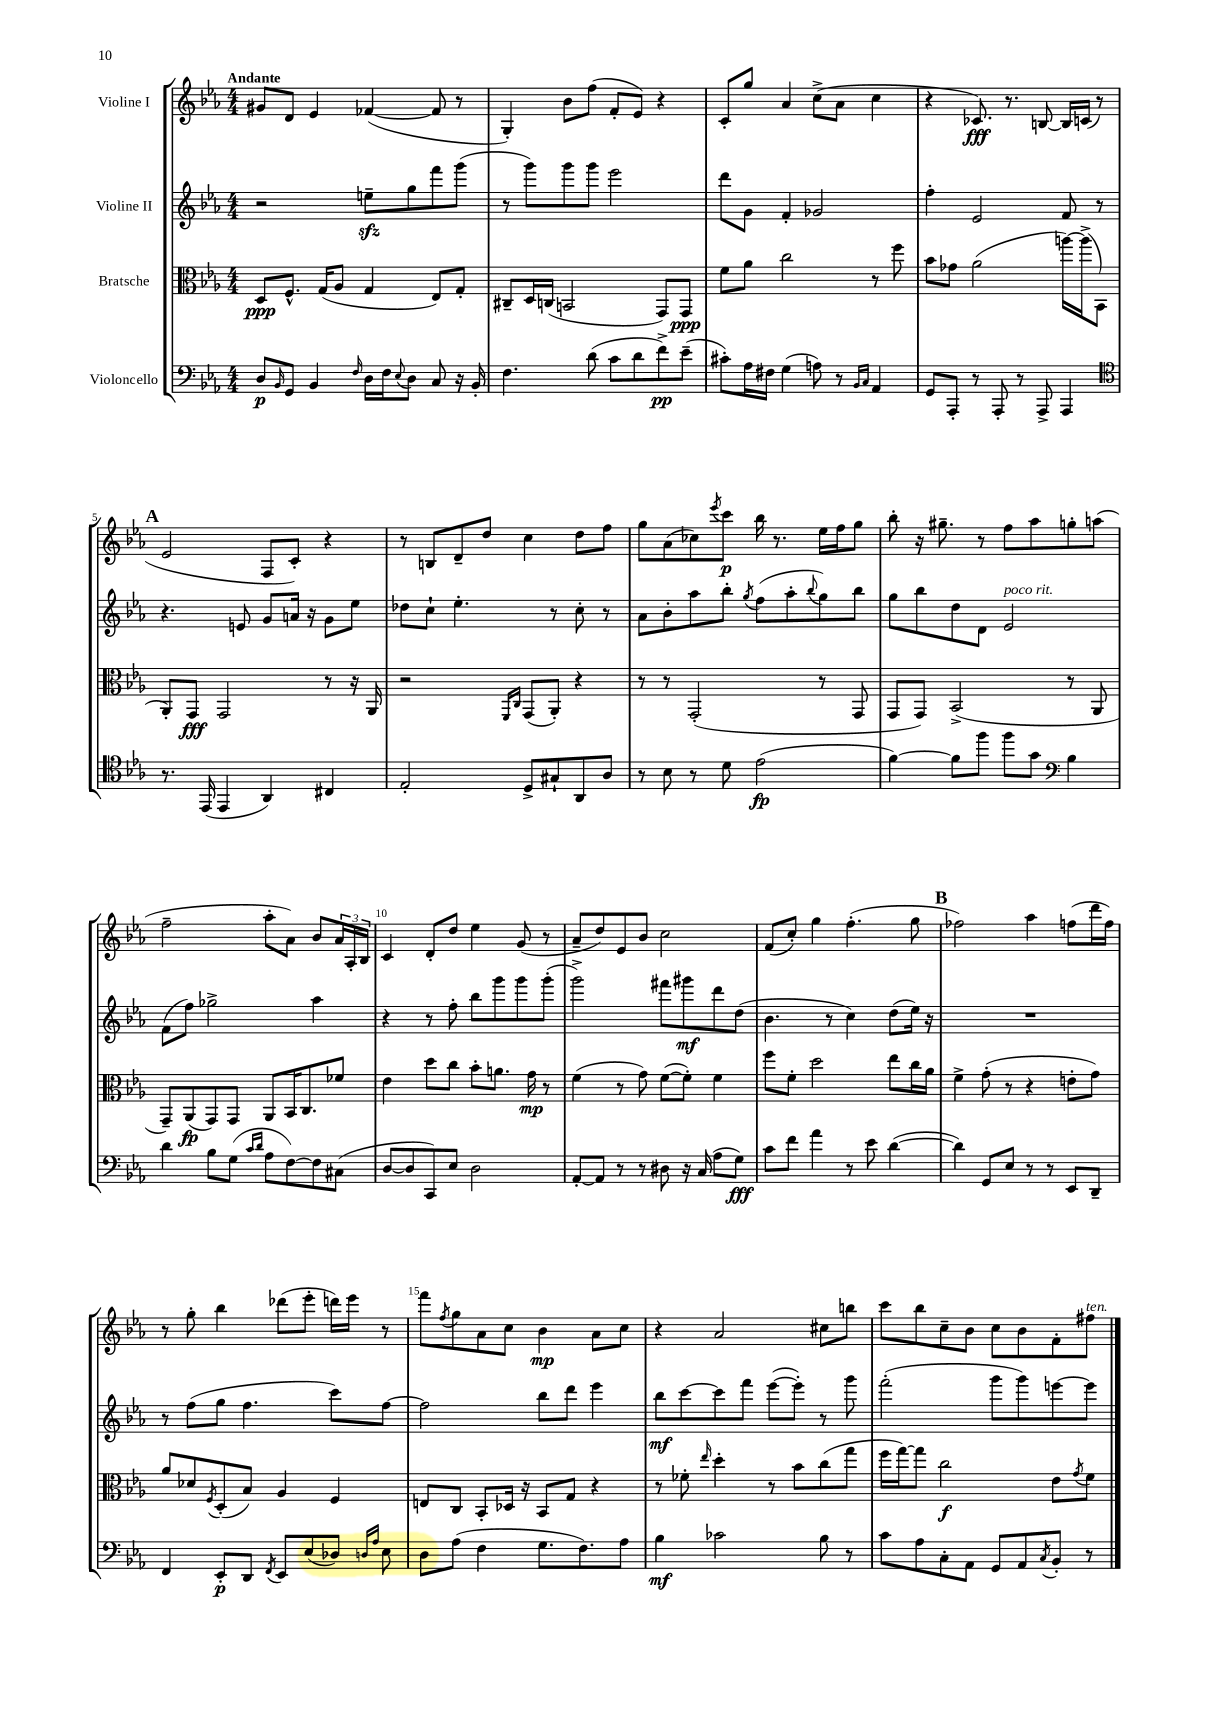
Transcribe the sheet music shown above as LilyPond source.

<<
\new StaffGroup <<
\new Staff = "s0" \with { instrumentName = "Violine I" } {
    \clef treble \key ees \major \numericTimeSignature \time 4/4 \tempo "Andante"
    gis'8 d'8 ees'4 fes'4~( fes'8 r8 |
    g4-.) bes'8 f''8( f'8-. ees'8) r4 |
    c'8-. g''8 aes'4 c''8->( aes'8 c''4 |
    r4 ces'8.\fff) r8. b8~ b16 c'16( r8 |
    \mark \markup { \bold "A" } ees'2 f8 c'8-.) r4 |
    r8 b8 d'8-- d''8 c''4 d''8 f''8 |
    g''8 aes'8( ces''8) \acciaccatura { ees'''8 } c'''8\p bes''16 r8. ees''16 f''16 g''8 |
    bes''8-. r16 gis''8.-- r8 f''8 aes''8 g''8-. a''8( |
    f''2-- aes''8-. aes'8) bes'8 \tuplet 3/2 { aes'16 aes16-. bes16 } |
    c'4 d'8-. d''8 ees''4 g'8( r8 |
    aes'8-- d''8) ees'8 bes'8 c''2 |
    f'8( c''8-.) g''4 f''4.-.( g''8 |
    \mark \markup { \bold "B" } fes''2) aes''4 f''8( d'''16 f''16) |
    r8 g''8-. bes''4 des'''8( ees'''8-. d'''16) ees'''16 r8 |
    f'''8 \acciaccatura { f''8 } g''8 aes'8 c''8 bes'4\mp aes'8 c''8 |
    r4 aes'2 cis''8 b''8 |
    c'''8 bes''8 c''8-- bes'8 c''8 bes'8 f'8-. fis''8^\markup { \italic "ten." } \bar "|." |
}
\new Staff = "s1" \with { instrumentName = "Violine II" } {
    \clef treble \key ees \major \numericTimeSignature \time 4/4
    r2 e''8--\sfz g''8 f'''8 g'''8( |
    r8 g'''8) g'''8 g'''8 ees'''2 |
    d'''8 g'8 f'4-. ges'2 |
    f''4-. ees'2 f'8 r8 |
    \mark \markup { \bold "A" } r4. e'8 g'8 a'16 r16 g'8 ees''8 |
    des''8 c''8-! ees''4.-. r8 c''8-. r8 |
    aes'8 bes'8-. aes''8 bes''8-. \acciaccatura { g''8 } f''8( aes''8-. \appoggiatura { bes''8 } g''8) bes''8 |
    g''8 bes''8 d''8 d'8 ees'2^\markup { \italic "poco rit." } |
    f'8( f''8) ges''2-> aes''4 |
    r4 r8 f''8-. bes''8 g'''8 g'''8 g'''8-.( |
    g'''2->) fis'''8 gis'''8\mf d'''8 d''8( |
    bes'4. r8 c''4) d''8( ees''16) r16 |
    \mark \markup { \bold "B" } R1 |
    r8 f''8( g''8 f''4. c'''8) f''8~ |
    f''2 bes''8 d'''8 ees'''4 |
    bes''8\mf c'''8~ c'''8 f'''8 ees'''8~( ees'''8-.) r8 g'''8 |
    f'''2-.( g'''8 g'''8) e'''8~ e'''8 \bar "|." |
}
\new Staff = "s2" \with { instrumentName = "Bratsche" } {
    \clef alto \key ees \major \numericTimeSignature \time 4/4
    d8\ppp f8.-^ g16( aes8 g4 ees8) g8-. |
    cis8-- d16 c16( b,2 g,8) g,8\ppp |
    f'8 aes'8 c''2 r8 f''8 |
    bes'8 ges'8 aes'2( a''16~) a''16->( bes,8 |
    \mark \markup { \bold "A" } aes,8-.) g,8\fff g,2 r8 r16 aes,16 |
    r2 \grace { f,16 c16 } g,8( aes,8-.) r4 |
    r8 r8 g,2-.( r8 g,8 |
    g,8 g,8) bes,2->( r8 aes,8 |
    g,8--) aes,8\fp( g,8) g,8 aes,8 bes,16 c8. fes'8 |
    ees'4 d''8 c''8 bes'8-. a'8. g'16\mp r8 |
    f'4( r8 g'8) f'8~( f'8-.) f'4 |
    f''8 f'8-. d''2 ees''8 c''16 aes'16 |
    \mark \markup { \bold "B" } f'4-> g'8-.( r8 r4 e'8-. g'8) |
    aes'8 des'8 \acciaccatura { f8 } d8-.( bes8) aes4 f4 |
    e8 c8 bes,8-. des16 r16 bes,8 g8 r4 |
    r8 fes'8-. \grace { ees''16 } d''4-. r8 bes'8 c''8( g''8 |
    f''16 g''16~) g''8 c''2\f ees'8 \acciaccatura { g'8 } f'8 \bar "|." |
}
\new Staff = "s3" \with { instrumentName = "Violoncello" } {
    \clef bass \key ees \major \numericTimeSignature \time 4/4
    d8\p \grace { bes,16 } g,8 bes,4 \grace { f16 } d16 f16 \appoggiatura { ees8 } d8 c8 r16 bes,16-. |
    f4. d'8( c'8 d'8 f'8->\pp) ees'8--( |
    cis'8-.) aes16 fis16 g4( a8) r8 \grace { bes,16 c16 } aes,4 |
    g,8 aes,,8-. r8 aes,,8-. r8 aes,,8-> aes,,4 |
    \mark \markup { \bold "A" } \clef tenor r8. ees,16( ees,4 aes,4) cis4 |
    ees2-. d8-> gis8-! aes,8 aes8 |
    r8 bes8 r8 d'8 ees'2\fp( |
    f'4~) f'8 f''8 f''8 g'8 \clef bass bes4 |
    d'4 bes8 g8( \grace { c'16 d'16 } aes8 f8~) f8 cis8( |
    d8~ d8 c,8) ees8 d2 |
    aes,8~-. aes,8 r8 r8 dis8 r16 c16( aes8 g8\fff) |
    c'8 f'8 aes'4 r8 ees'8 d'4~( |
    \mark \markup { \bold "B" } d'4) g,8 ees8 r8 r8 ees,8 d,8-- |
    f,4 ees,8-.\p d,8 \acciaccatura { f,8 } ees,8 ees8( des8) \grace { d16 aes16 } ees8 |
    d8 aes8( f4 g8. f8.) aes8 |
    bes4\mf ces'2 bes8 r8 |
    c'8 aes8 c8-. aes,8 g,8 aes,8 \acciaccatura { c8 } bes,8-. r8 \bar "|." |
}
>>
>>
\layout { \context { \Score \override BarNumber.break-visibility = ##(#f #t #t) barNumberVisibility = #(every-nth-bar-number-visible 5) } }
